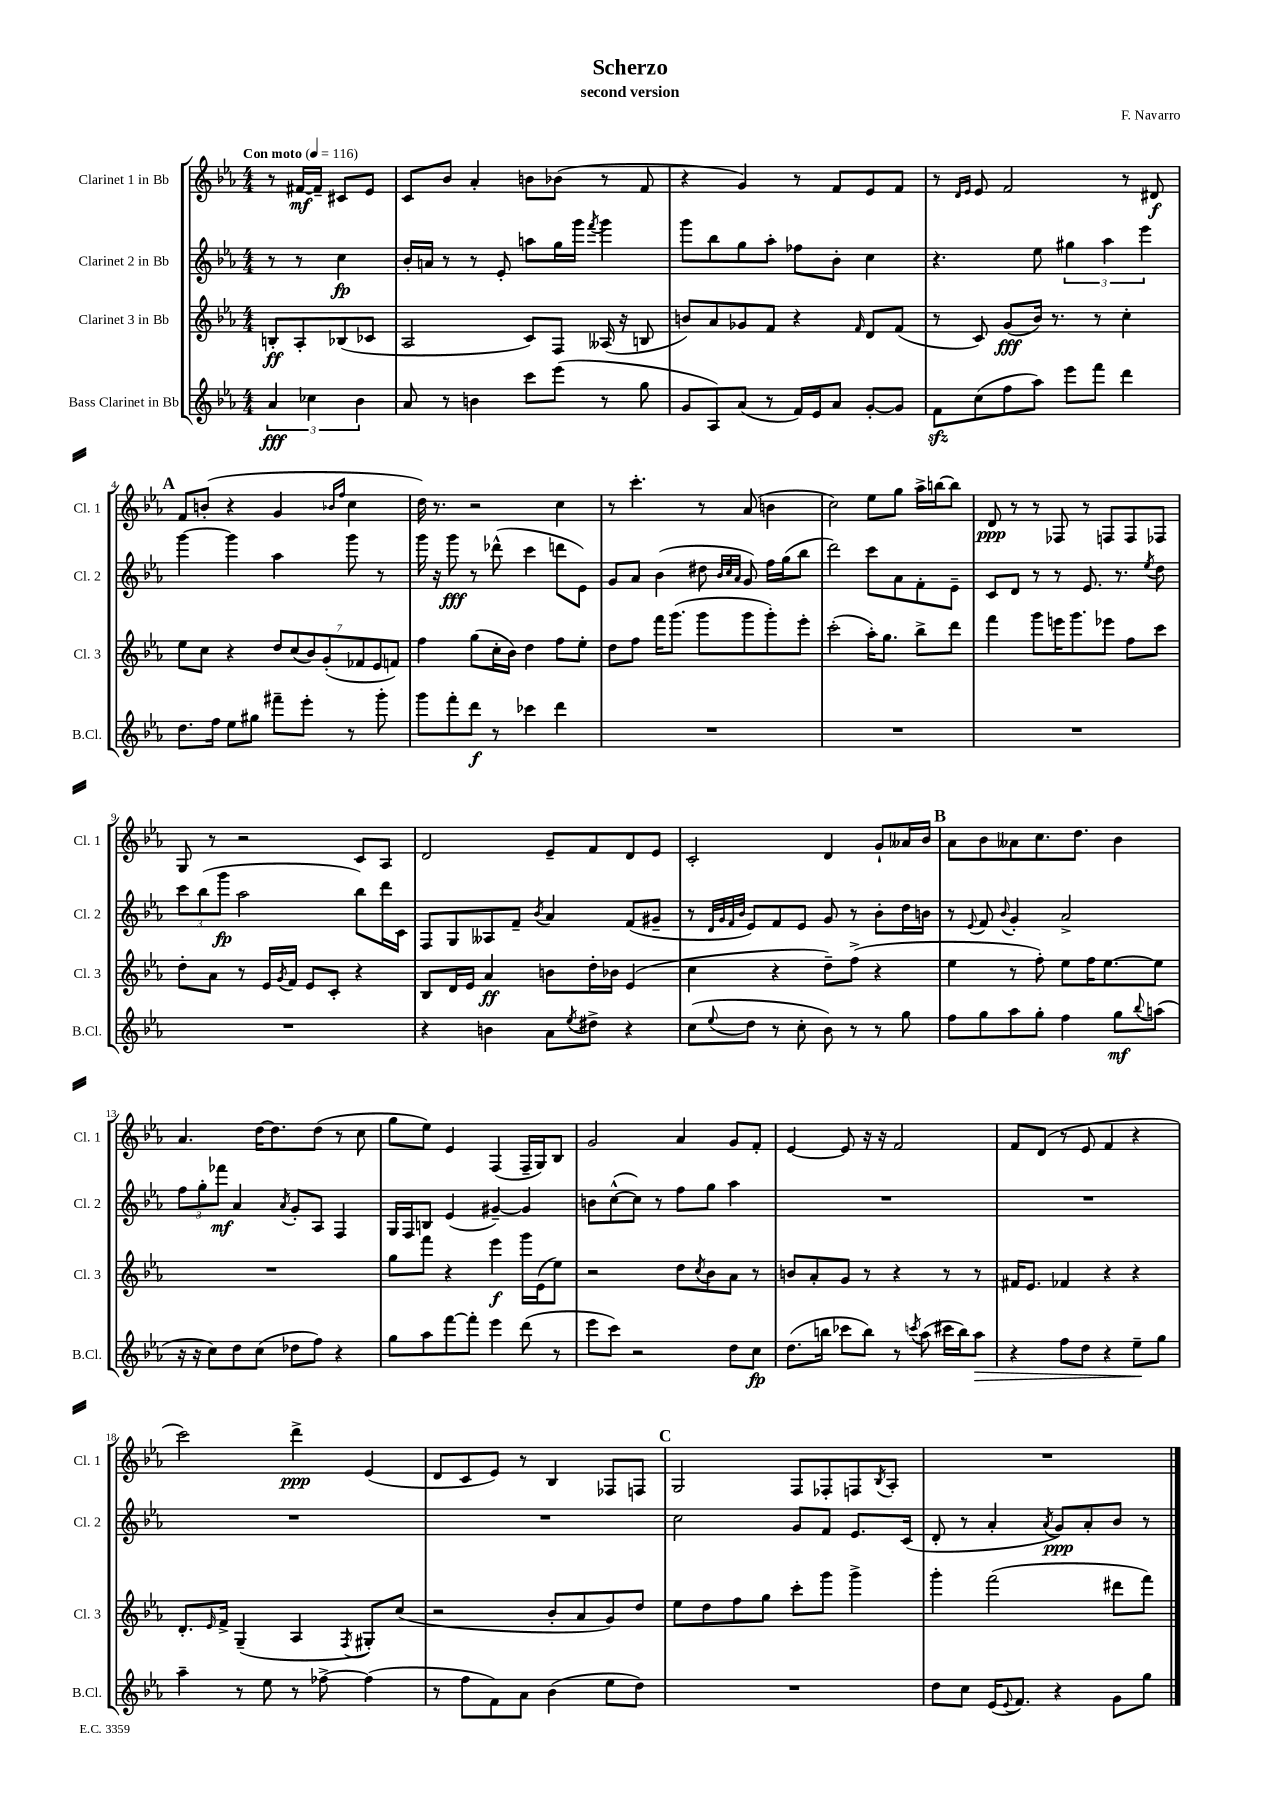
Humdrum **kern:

**kern	**dynam	**kern	**dynam	**kern	**dynam	**kern	**dynam
*part4	*part4	*part3	*part3	*part2	*part2	*part1	*part1
*staff4	*staff4	*staff3	*staff3	*staff2	*staff2	*staff1	*staff1
*I"Bass Clarinet in Bb	*	*I"Clarinet 3 in Bb	*	*I"Clarinet 2 in Bb	*	*I"Clarinet 1 in Bb	*
*I'B.Cl.	*	*I'Cl. 3	*	*I'Cl. 2	*	*I'Cl. 1	*
*clefG2	*	*clefG2	*	*clefG2	*	*clefG2	*
*k[b-e-a-]	*	*k[b-e-a-]	*	*k[b-e-a-]	*	*k[b-e-a-]	*
*M4/4	*	*M4/4	*	*M4/4	*	*M4/4	*
*MM116	*	*MM116	*	*MM116	*	*MM116	*
=	=	=	=	=	=	=	=
!	!	!	!	!	!	!LO:TX:a:B:t=Con moto	!
6a-/	fff	8Bn'/L	ff	8r	.	8r	.
.	.	8A-'/	.	8r	.	[16f#X/LL	mf
6cc-X\	.	.	.	.	.	.	.
.	.	.	.	.	.	16f#~/JJ]	.
.	.	(8B-X/	.	4cc\	fp	8c#X/L	.
6b-\	.	.	.	.	.	.	.
.	.	8c-X/J	.	.	.	8e-/J	.
=1	=1	=1	=1	=1	=1	=1	=1
8a-/	.	2A-/	.	16b-'/LL	.	8c/L	.
.	.	.	.	16an/JJ	.	.	.
8r	.	.	.	8r	.	8b-/J	.
4bn\	.	.	.	8r	.	4a-'/	.
.	.	.	.	8e-'/	.	.	.
8ccc\L	.	8c/L)	.	8aan\L	.	8bn\L	.
(8eee-\J	.	8F/J	.	16gg\L	.	(8b-X\J	.
.	.	.	.	16ggg\JJ	.	.	.
.	.	.	.	8qfff/	.	.	.
8r	.	(16A--X/	.	4ggg\	.	8r	.
.	.	16r	.	.	.	.	.
8gg\	.	8Bn/	.	.	.	8f/	.
=2	=2	=2	=2	=2	=2	=2	=2
8g/L	.	8bn/L)	.	8ggg\L	.	4r	.
8A-/)	.	8a-/	.	8bb-\	.	.	.
(8a-/J	.	8g-X/	.	8gg\	.	4g/)	.
8r	.	8f/J	.	8aa-'\J	.	.	.
16f/LL)	.	4r	.	8ff-X\L	.	8r	.
16e-/J	.	.	.	.	.	.	.
8a-/J	.	.	.	8b-'\J	.	8f/L	.
.	.	16qqf/	.	.	.	.	.
[8g'/L	.	8d/L	.	4cc\	.	8e-/	.
8g/J]	.	(8f/J	.	.	.	8f/J	.
=3	=3	=3	=3	=3	=3	=3	=3
8fzz\L	.	8r	.	4.r	.	8r	.
.	.	.	.	.	.	16qqd/LL	.
.	.	.	.	.	.	16qqe-/JJ	.
(8cc\	.	8c/)	.	.	.	8e-/	.
8ff\	.	(8g/L	fff	.	.	2f/	.
8aa-\J)	.	16b-/Jk)	.	8ee-\	.	.	.
.	.	8.r	.	.	.	.	.
8eee-\L	.	.	.	6gg#X\	.	.	.
8fff\J	.	8r	.	.	.	.	.
.	.	.	.	6aa-\	.	.	.
4ddd\	.	4cc'\	.	.	.	8r	.
.	.	.	.	6eee-\	.	.	.
.	.	.	.	.	.	8d#X/	f
!!LO:LB:g=z
!!LO:REH:place=s1:t=A
=4	=4	=4	=4	=4	=4	=4	=4
8.dd\L	.	8ee-\L	.	[4ggg\	.	8f/L	.
.	.	8cc\J	.	.	.	(8bn'/J	.
16ff\Jk	.	.	.	.	.	.	.
8ee-\L	.	4r	.	4ggg\]	.	4r	.
8gg#X\J	.	.	.	.	.	.	.
8fff#X~\L	.	14dd/L	.	4aa-\	.	4g/	.
.	.	(14cc/	.	.	.	.	.
8eee-'\J	.	.	.	.	.	.	.
.	.	14b-/)	.	.	.	.	.
.	.	(14g'/	.	.	.	.	.
.	.	.	.	.	.	16qqb-X/LL	.
.	.	.	.	.	.	16qqff/JJ	.
8r	.	.	.	8ggg\	.	4cc\	.
.	.	14f-X/	.	.	.	.	.
.	.	14e-/	.	.	.	.	.
8ggg'\	.	.	.	8r	.	.	.
.	.	14fn/J)	.	.	.	.	.
=5	=5	=5	=5	=5	=5	=5	=5
8ggg\L	.	4ff\	.	16ggg\	.	16dd\)	.
.	.	.	.	16r	.	8.r	.
8fff'\	.	.	.	8ggg\	fff	.	.
8ddd\J	f	(8gg\L	.	8r	.	2r	.
8r	.	16cc'\L	.	(8ddd-X^^\	.	.	.
.	.	16b-\JJ)	.	.	.	.	.
4ccc-X\	.	4dd\	.	4ccc\	.	.	.
4ddd\	.	8ff\L	.	8dddn\L	.	4cc\	.
.	.	8ee-'\J	.	8e-\J)	.	.	.
=6	=6	=6	=6	=6	=6	=6	=6
1r	.	8dd\L	.	8g/L	.	8r	.
.	.	8ff\J	.	8a-/J	.	4.ccc'\	.
.	.	16fff\KL	.	(4b-\	.	.	.
.	.	(8.ggg\J	.	.	.	.	.
.	.	8ggg\L	.	8dd#X\	.	8r	.
.	.	.	.	32qqb-/LLL	.	.	.
.	.	.	.	32qqcc/	.	.	.
.	.	.	.	32qqa-/JJJ	.	.	.
.	.	8ggg\	.	8g/)	.	(8a-/	.
.	.	8ggg'\)	.	16ff\LL	.	4bn\	.
.	.	.	.	(16gg\J	.	.	.
.	.	8eee-'\J	.	8bb-\J	.	.	.
=7	=7	=7	=7	=7	=7	=7	=7
1r	.	(2ccc'\	.	2ddd\)	.	2cc\)	.
.	.	16aa-'\KL)	.	8ccc\L	.	8ee-\L	.
.	.	8.gg\J	.	.	.	.	.
.	.	.	.	8a-\	.	8gg\J	.
.	.	8bb-^\L	.	8f'\	.	16aa-^\LL	.
.	.	.	.	.	.	[16bbn\J	.
.	.	8ddd\J	.	8e-~\J	.	8bb\J]	.
=8	=8	=8	=8	=8	=8	=8	=8
1r	.	4fff\	.	8c/L	.	8d/	ppp
.	.	.	.	8d/J	.	8r	.
.	.	8ggg\L	.	8r	.	8r	.
.	.	16eeen\K	.	8r	.	8F-X/	.
.	.	8.ggg\	.	.	.	.	.
.	.	.	.	8.e-/	.	8r	.
.	.	8eee-X\J	.	.	.	8Fn/L	.
.	.	.	.	8.r	.	.	.
.	.	8ff\L	.	.	.	8F/	.
.	.	.	.	8qee-/	.	.	.
.	.	8ccc\J	.	8dd\	.	8F-X/J	.
!!LO:LB:g=z
=9	=9	=9	=9	=9	=9	=9	=9
1r	.	8dd'\L	.	12ccc\L	.	8G/	.
.	.	.	.	(12bb-\	.	.	.
.	.	8a-\J	.	.	.	8r	.
.	.	.	.	12ggg\J	fp	.	.
.	.	8r	.	2aa-\	.	2r	.
.	.	16e-/LL	.	.	.	.	.
.	.	8qg/	.	.	.	.	.
.	.	16f/JJ	.	.	.	.	.
.	.	8e-/L	.	.	.	.	.
.	.	8c'/J	.	.	.	.	.
.	.	4r	.	8bb-\L)	.	8c/L	.
.	.	.	.	16ddd\L	.	8A-/J	.
.	.	.	.	16c\JJ	.	.	.
=10	=10	=10	=10	=10	=10	=10	=10
4r	.	8B-/L	.	8F/L	.	2d/	.
.	.	16d/L	.	8G/	.	.	.
.	.	16e-/JJ	.	.	.	.	.
4bn\	.	4a-/	ff	8A--X/	.	.	.
.	.	.	.	8f~/J	.	.	.
.	.	.	.	8qb-/	.	.	.
8a-\L	.	8bn\L	.	4a-/	.	8e-~/L	.
8qee-/	.	.	.	.	.	.	.
8dd#X^\J	.	16dd'\L	.	.	.	8f/	.
.	.	16b-X\JJ	.	.	.	.	.
4r	.	(4e-/	.	(8f/L	.	8d/	.
.	.	.	.	8g#X~/J	.	8e-/J	.
=11	=11	=11	=11	=11	=11	=11	=11
(8cc\L	.	4cc\	.	8r	.	2c'/	.
.	.	.	.	32qqd/LLL	.	.	.
.	.	.	.	32qqg/	.	.	.
.	.	.	.	32qqf/	.	.	.
8qqee-/	.	.	.	32qqb-/JJJ	.	.	.
8dd\J	.	.	.	8e-/L)	.	.	.
8r	.	4r	.	8f/	.	.	.
8cc'\	.	.	.	8e-/J	.	.	.
8b-\)	.	8dd~\L)	.	8g/	.	4d/	.
8r	.	(8ff^\J	.	8r	.	.	.
8r	.	4r	.	8b-'\L	.	8g`/L	.
8gg\	.	.	.	16dd\L	.	16a--X/L	.
.	.	.	.	16bn\JJ	.	16b-/JJ	.
!!LO:REH:place=s1:t=B
=12	=12	=12	=12	=12	=12	=12	=12
8ff\L	.	4ee-\	.	8r	.	8a-\L	.
.	.	.	.	8qqe-/	.	.	.
8gg\	.	.	.	8f/	.	8b-\	.
.	.	.	.	8qqb-/	.	.	.
8aa-\	.	8r	.	4g'/	.	8a--X\	.
8gg'\J	.	8ff'\)	.	.	.	8.cc\	.
4ff\	.	8ee-\L	.	2a-^/	.	.	.
.	.	.	.	.	.	8.dd\J	.
.	.	16ff\K	.	.	.	.	.
.	.	[8.ee-\	.	.	.	.	.
8gg\L	mf	.	.	.	.	4b-\	.
8qqbb-/	.	.	.	.	.	.	.
(8aan\J	.	8ee-\J]	.	.	.	.	.
!!LO:LB:g=z
=13	=13	=13	=13	=13	=13	=13	=13
16r	.	1r	.	12ff\L	.	4.a-/	.
16r	.	.	.	.	.	.	.
.	.	.	.	12gg'\	.	.	.
8cc\L)	.	.	.	.	.	.	.
.	.	.	.	12fff-X\J	mf	.	.
8dd\	.	.	.	4a-/	.	.	.
(8cc\J	.	.	.	.	.	[16dd\KL	.
.	.	.	.	.	.	8.dd\]	.
.	.	.	.	8qa-/	.	.	.
8dd-X\L	.	.	.	8g'/L	.	.	.
8ff\J)	.	.	.	8A-/J	.	(8dd\J	.
4r	.	.	.	4F/	.	8r	.
.	.	.	.	.	.	8cc\	.
=14	=14	=14	=14	=14	=14	=14	=14
8gg\L	.	8gg\L	.	16G/LL	.	8gg\L	.
.	.	.	.	16F/J	.	.	.
8aa-\	.	8fff\J	.	8Bn/J	.	8ee-\J)	.
[8fff\	.	4r	.	(4e-/	.	4e-/	.
8fff'\J]	.	.	.	.	.	.	.
4eee-\	.	4eee-\	f	[4g#X~/)	.	(4F/	.
(8ddd\	.	16ggg\LL	.	4g#/]	.	16F~/LL	.
.	.	(16e-\J	.	.	.	16G/J)	.
8r	.	8ee-\J)	.	.	.	8B-/J	.
=15	=15	=15	=15	=15	=15	=15	=15
8eee-\L	.	2r	.	8bn\L	.	2g/	.
8ccc\J)	.	.	.	([8cc^^\	.	.	.
2r	.	.	.	8cc\J])	.	.	.
.	.	.	.	8r	.	.	.
.	.	8dd\L	.	8ff\L	.	4a-/	.
.	.	8qcc/	.	.	.	.	.
.	.	8b-\	.	8gg\J	.	.	.
8dd\L	.	8a-\J	.	4aa-\	.	8g/L	.
8cc\J	fp	8r	.	.	.	8f'/J	.
=16	=16	=16	=16	=16	=16	=16	=16
(8.dd\L	.	8bn/L	.	1r	.	[4e-/	.
.	.	8a-'/	.	.	.	.	.
16bbn\Jk	.	.	.	.	.	.	.
8ccc-X\L	.	8g/J	.	.	.	8e-/]	.
8bb\J)	.	8r	.	.	.	16r	.
.	.	.	.	.	.	16r	.
8r	.	4r	.	.	.	2f/	.
8qcccn/	.	.	.	.	.	.	.
(8aa-\	.	.	.	.	.	.	.
16ccc#X\LL	.	8r	.	.	.	.	.
16bb\J)	.	.	.	.	.	.	.
!	!LO:HP:b	!	!	!	!	!	!
8aa-\J	>	8r	.	.	.	.	.
=17	=17	=17	=17	=17	=17	=17	=17
4r	.	16f#X/KL	.	1r	.	8f/L	.
.	.	8.e-/J	.	.	.	.	.
.	.	.	.	.	.	(8d/J	.
8ff\L	.	4f-X/	.	.	.	8r	.
8dd\J	.	.	.	.	.	8e-/	.
4r	.	4r	.	.	.	4f/	.
8ee-~\L	.	4r	.	.	.	4r	.
8gg\J	]	.	.	.	.	.	.
!!LO:LB:g=z
=18	=18	=18	=18	=18	=18	=18	=18
4aa-~\	.	8.d'/L	.	1r	.	2ccc\)	.
.	.	16qqe-/	.	.	.	.	.
.	.	16f^/Jk	.	.	.	.	.
8r	.	(4G~/	.	.	.	.	.
8ee-\	.	.	.	.	.	.	.
8r	.	4A-/	.	.	.	4ddd^\	ppp
[8ff-X^\	.	.	.	.	.	.	.
.	.	8qF/	.	.	.	.	.
(4ff-\]	.	8G#X'/L)	.	.	.	(4e-/	.
.	.	(8cc/J	.	.	.	.	.
=19	=19	=19	=19	=19	=19	=19	=19
8r	.	2r	.	1r	.	8d/L	.
8ff\L	.	.	.	.	.	8c/	.
8f\)	.	.	.	.	.	8e-/J)	.
8a-\J	.	.	.	.	.	8r	.
(4b-\	.	8b-'/L	.	.	.	4B-/	.
.	.	8a-/	.	.	.	.	.
8ee-\L	.	8g/)	.	.	.	8F-X/L	.
8dd\J)	.	8dd/J	.	.	.	8Fn/J	.
!!LO:REH:place=s1:t=C
=20	=20	=20	=20	=20	=20	=20	=20
1r	.	8ee-\L	.	2cc\	.	2G/	.
.	.	8dd\	.	.	.	.	.
.	.	8ff\	.	.	.	.	.
.	.	8gg\J	.	.	.	.	.
.	.	8ccc'\L	.	8g/L	.	8F/L	.
.	.	8ggg\J	.	8f/J	.	8F-X'/	.
.	.	4ggg^\	.	8.e-/L	.	8Fn/	.
.	.	.	.	.	.	8qB-/	.
.	.	.	.	.	.	8A-'/J	.
.	.	.	.	(16c/Jk	.	.	.
=21	=21	=21	=21	=21	=21	=21	=21
8dd\L	.	4ggg'\	.	8d'/	.	1r	.
8cc\J	.	.	.	8r	.	.	.
(16e-/KL	.	(2fff\	.	4a-'/	.	.	.
8qqe-/	.	.	.	.	.	.	.
8.f/J)	.	.	.	.	.	.	.
.	.	.	.	8qa-/	.	.	.
4r	.	.	.	8g/L)	ppp	.	.
.	.	.	.	8a-'/	.	.	.
8g\L	.	8ddd#X\L	.	8b-/J	.	.	.
8gg\J	.	8fff\J)	.	8r	.	.	.
==	==	==	==	==	==	==	==
*-	*-	*-	*-	*-	*-	*-	*-
